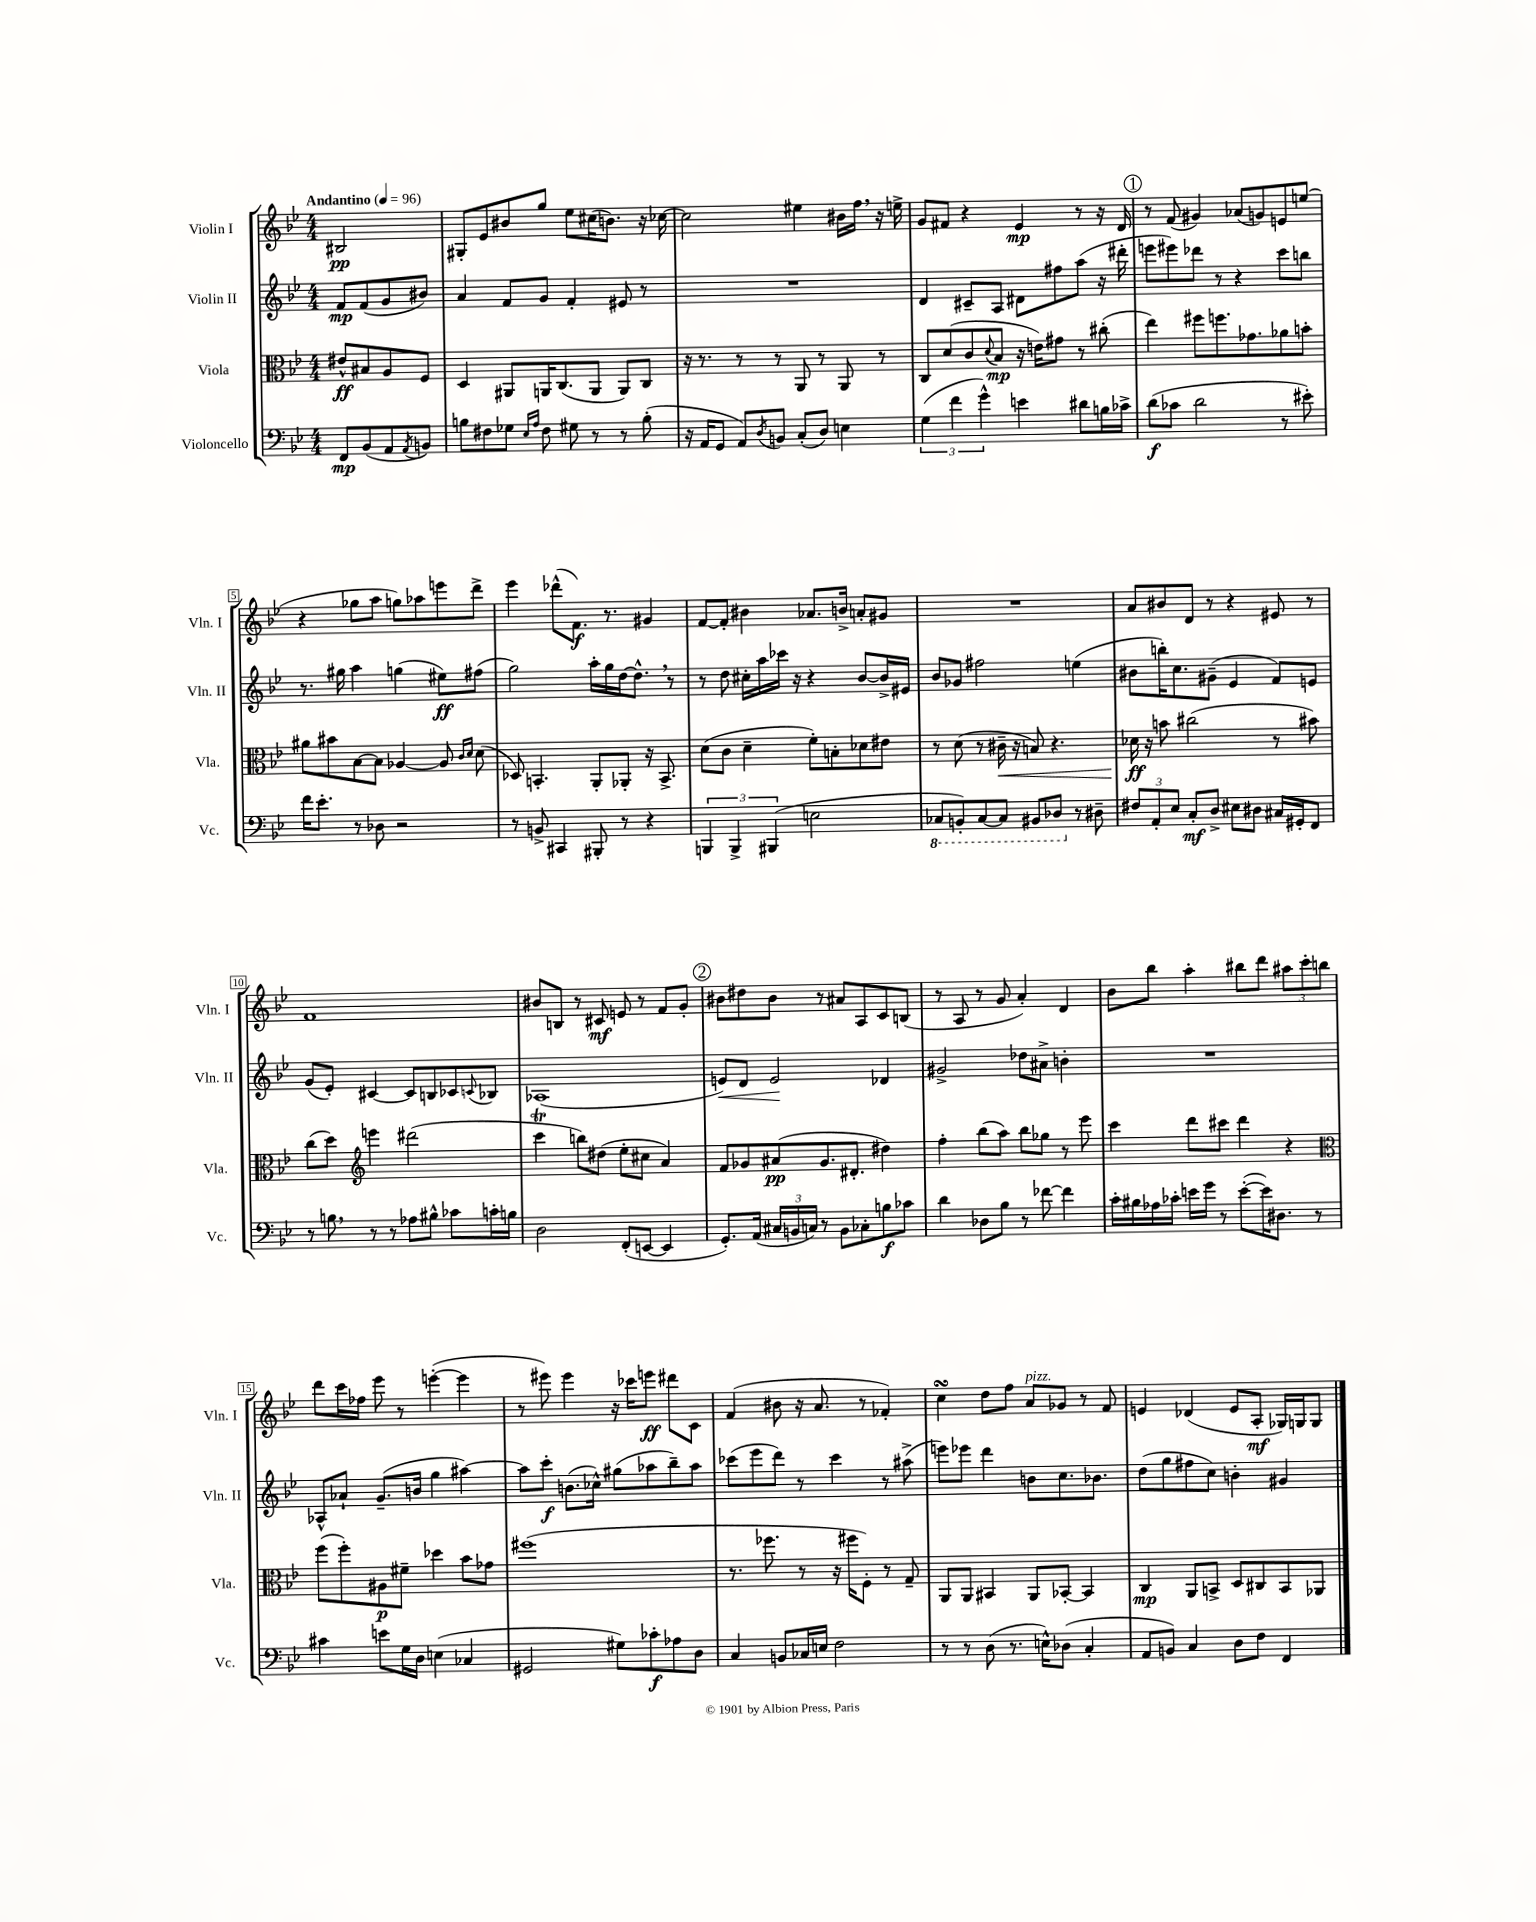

**kern	**kern	**kern	**kern
*staff4	*staff3	*staff2	*staff1
*clefF4	*clefC3	*clefG2	*clefG2
*k[b-e-]	*k[b-e-]	*k[b-e-]	*k[b-e-]
*M4/4	*M4/4	*M4/4	*M4/4
*MM96	*MM96	*MM96	*MM96
8FF	8e#^^	8f	2B#
(8BB-	8B#	(8f	.
8AA	8A	8g	.
8qAA	.	.	.
8BB)	8F	8b#)	.
=	=	=	=
8B	4D	4a	8G#'
8F#	.	.	8e-
8G-	8AA#	8f	8b#
16qqE-	.	.	.
16qqA	.	.	.
8F#	16AA	8g	8gg
.	(8.C	.	.
8G#	.	4f'	8ee-
8r	8AA	.	(16cc#
.	.	.	8.b)
8r	8AA)	8e#	.
(8B'	8C	8r	16r
.	.	.	[16cc-
=	=	=	=
16r	16r	1r	2cc-]
16AA	8.r	.	.
8GG	.	.	.
8AA)	8r	.	.
8qD	.	.	.
8BB	8r	.	.
(8C'	8AA	.	4ee#
8D)	8r	.	.
4E	8AA	.	16b#
.	.	.	16ff
.	8r	.	16r
.	.	.	16ee^
=	=	=	=
(6G	8C	4d	8g
.	(8d	.	8f#
6f	.	.	.
.	8c	8c#~	4r
6g^^)	.	.	.
.	8qqd	.	.
.	8B-	8A	.
4e	16r	8d#	4e-
.	16e)	.	.
.	8g#	8ff#	.
8d#	8r	(8aa	8r
16B	(8cc#'	16r	16r
16c-^	.	16ddd#'	16d
=	=	=	=
(8d	4ee-)	8eee	8r
8c-	.	8eee#)	(8f
2d	8ff#	8ddd-	4g#)
.	8.ff	8r	.
.	.	4r	(8a-
.	8.g-	.	.
.	.	.	8g)
8r	8a-	8ccc	8e
8e#')	8b'	8bb	(8ee
=	=	=	=
16f	8a#	8.r	4r
8.e-'	.	.	.
.	8b#	.	.
.	.	16gg#	.
8r	[8B-	4aa	8gg-
8D-	8B-]	.	8aa
2r	[4A-	(4gg	8gg)
.	.	.	8aa-
.	8A-]	8ee#)	8eee
.	16qqc	.	.
.	16qqd	.	.
.	(8d	(8ff#	8ddd^
=	=	=	=
8r	8D-)	2gg)	4eee-
8BB^	4.BB'	.	.
4CC#	.	.	(8ddd-^^
.	.	.	8.f)
8BBB#'	8AA'	16aa'	.
.	.	16gg	8.r
8r	8AA-'	[16dd	.
.	.	8.dd^^]	.
4r	16r	.	4g#
.	8.BB^	.	.
.	.	8r	.
=	=	=	=
6BBB	(8d	8r	[8f
.	8c	8dd	8f']
6BBB^	.	.	.
.	4d~	16cc#'	4b#
.	.	16aa	.
(6BBB#	.	.	.
.	.	16ccc-	.
.	.	16r	.
2E	8f')	4r	8.a-
.	8B'	.	.
.	.	.	16b^
.	8d-	[8b-	8a'
.	8e#	16b-^]	8g#
.	.	16e#	.
=	=	=	=
8CC-	8r	8b-	1r
8BBB')	(8d	8g-	.
[8CC-	8r	2ff#	.
8CC-]	16c#~	.	.
.	16r	.	.
8BBB#	8B)	.	.
8DD-	4.r	.	.
8r	.	(4ee	.
8D#~	.	.	.
=	=	=	=
12F#	16d-	8b#	8a
.	16r	.	.
12AA'	.	.	.
.	8b	16bb')	8b#
12E-	.	.	.
.	.	8.cc	.
8C'	(2cc#	.	8d
8D^	.	(8g#~	8r
8E#	.	4e-	4r
8D#	.	.	.
16C#	8r	8f)	8e#
16GG#'	.	.	.
8FF	8b#)	8e	8r
=	=	=	=
8r	(8cc	(8g	1f
8B	8dd)	8e-')	.
*	*clefG2	*	*
8r	4eee	[4c#	.
8r	.	.	.
8A-	(2ddd#	8c#]	.
8B#^^	.	8B	.
8c-	.	8c-	.
.	.	8qqc	.
16c'	.	8B-	.
16B	.	.	.
=	=	=	=
2D	4ccc	(1A-	8b#
.	.	.	8B
.	8bb)	.	8r
.	(8dd#	.	8c#
(8FF'	8ee-'	.	8e
[8EE	8cc#	.	8r
4EE]	4a)	.	8f
.	.	.	8g'
=	=	=	=
8.GG')	8f	8e)	8b#
.	8g-	8d	8dd#
(16AA	.	.	.
24C#	(8a#	2e	8b#
24BB	.	.	.
24C)	.	.	.
8r	8.g-	.	8r
8BB	.	.	8a#
.	8.d#'	.	.
8C-'	.	.	8A
8B	4dd#)	4d-	8c
8c-	.	.	(8B
=	=	=	=
4d	4ff'	2g#^	8r
.	.	.	8A
8D-	(8bb-	.	8r
8B-	8aa)	.	8g
8r	8bb-	8dd-	4a')
[8f-	8gg-	8a#^	.
4f-]	8r	4b'	4d
.	8eee-	.	.
=	=	=	=
16c'	4ccc	1r	8b-
16B#	.	.	.
16A-	.	.	8bb-
16c-'	.	.	.
16e	8ddd	.	4aa'
16g	.	.	.
8r	8ccc#	.	.
([8e'	4ddd	.	8bb#
16e])	.	.	8ddd
8.D#	.	.	.
.	4r	.	12aa#
.	.	.	12ccc'
8r	.	.	.
.	.	.	12bb
=	=	=	=
*	*clefC3	*	*
4c#	(8ff	8A-^^	8ddd
.	8ff')	8a-`	16ccc
.	.	.	16ff-
8e	8A#	(8.g~	8eee-
16G	8f#~	.	8r
16D	.	16b	.
(4E	4dd-	4gg	([4eee'
4C-	8b-	[4aa#)	4eee]
.	8g-	.	.
=	=	=	=
2GG#	(1ff#	8aa#]	8r
.	.	8ccc'	8eee#)
.	.	(8.b	4eee#
.	.	16cc-^^)	.
8G#)	.	(8gg#	16r
.	.	.	16ccc-
8c-'	.	8aa-	8eee
8A-	.	8bb-~)	8ddd#
8D	.	8aa-	8c
=	=	=	=
4C	8.r	(8ccc-	(4f
.	.	8eee-	.
.	8.ff-	.	.
8BB	.	8ddd)	8b#
16C-	8r	8r	16r
16E	.	.	8.a
2F	16r	4ccc-	.
.	16ff#	.	.
.	8F')	.	8r
.	8r	8r	4f-')
.	8G~	(8aa#^	.
=	=	=	=
8r	8AA	8eee)	4cc
8r	8AA	8eee-	.
(8D	4BB#	4ddd	8dd
8.r	.	.	8ff
.	8AA	8b	8a
16E^^)	.	.	.
(8D-	[8BB-'	8.cc	8g-
4C'	4BB-]	.	8r
.	.	8.b-	.
.	.	.	8f
=	=	=	=
8AA	4C	(8dd	4e
8BB)	.	8gg	.
4C	8AA	8ff#	(4d-
.	8BB^	8cc)	.
8D	8D	4b'	8e
8F	8C#	.	8A'
4FF	8BB	4g#	16G-)
.	.	.	16G
.	8AA-	.	8G
==	==	==	==
*-	*-	*-	*-
